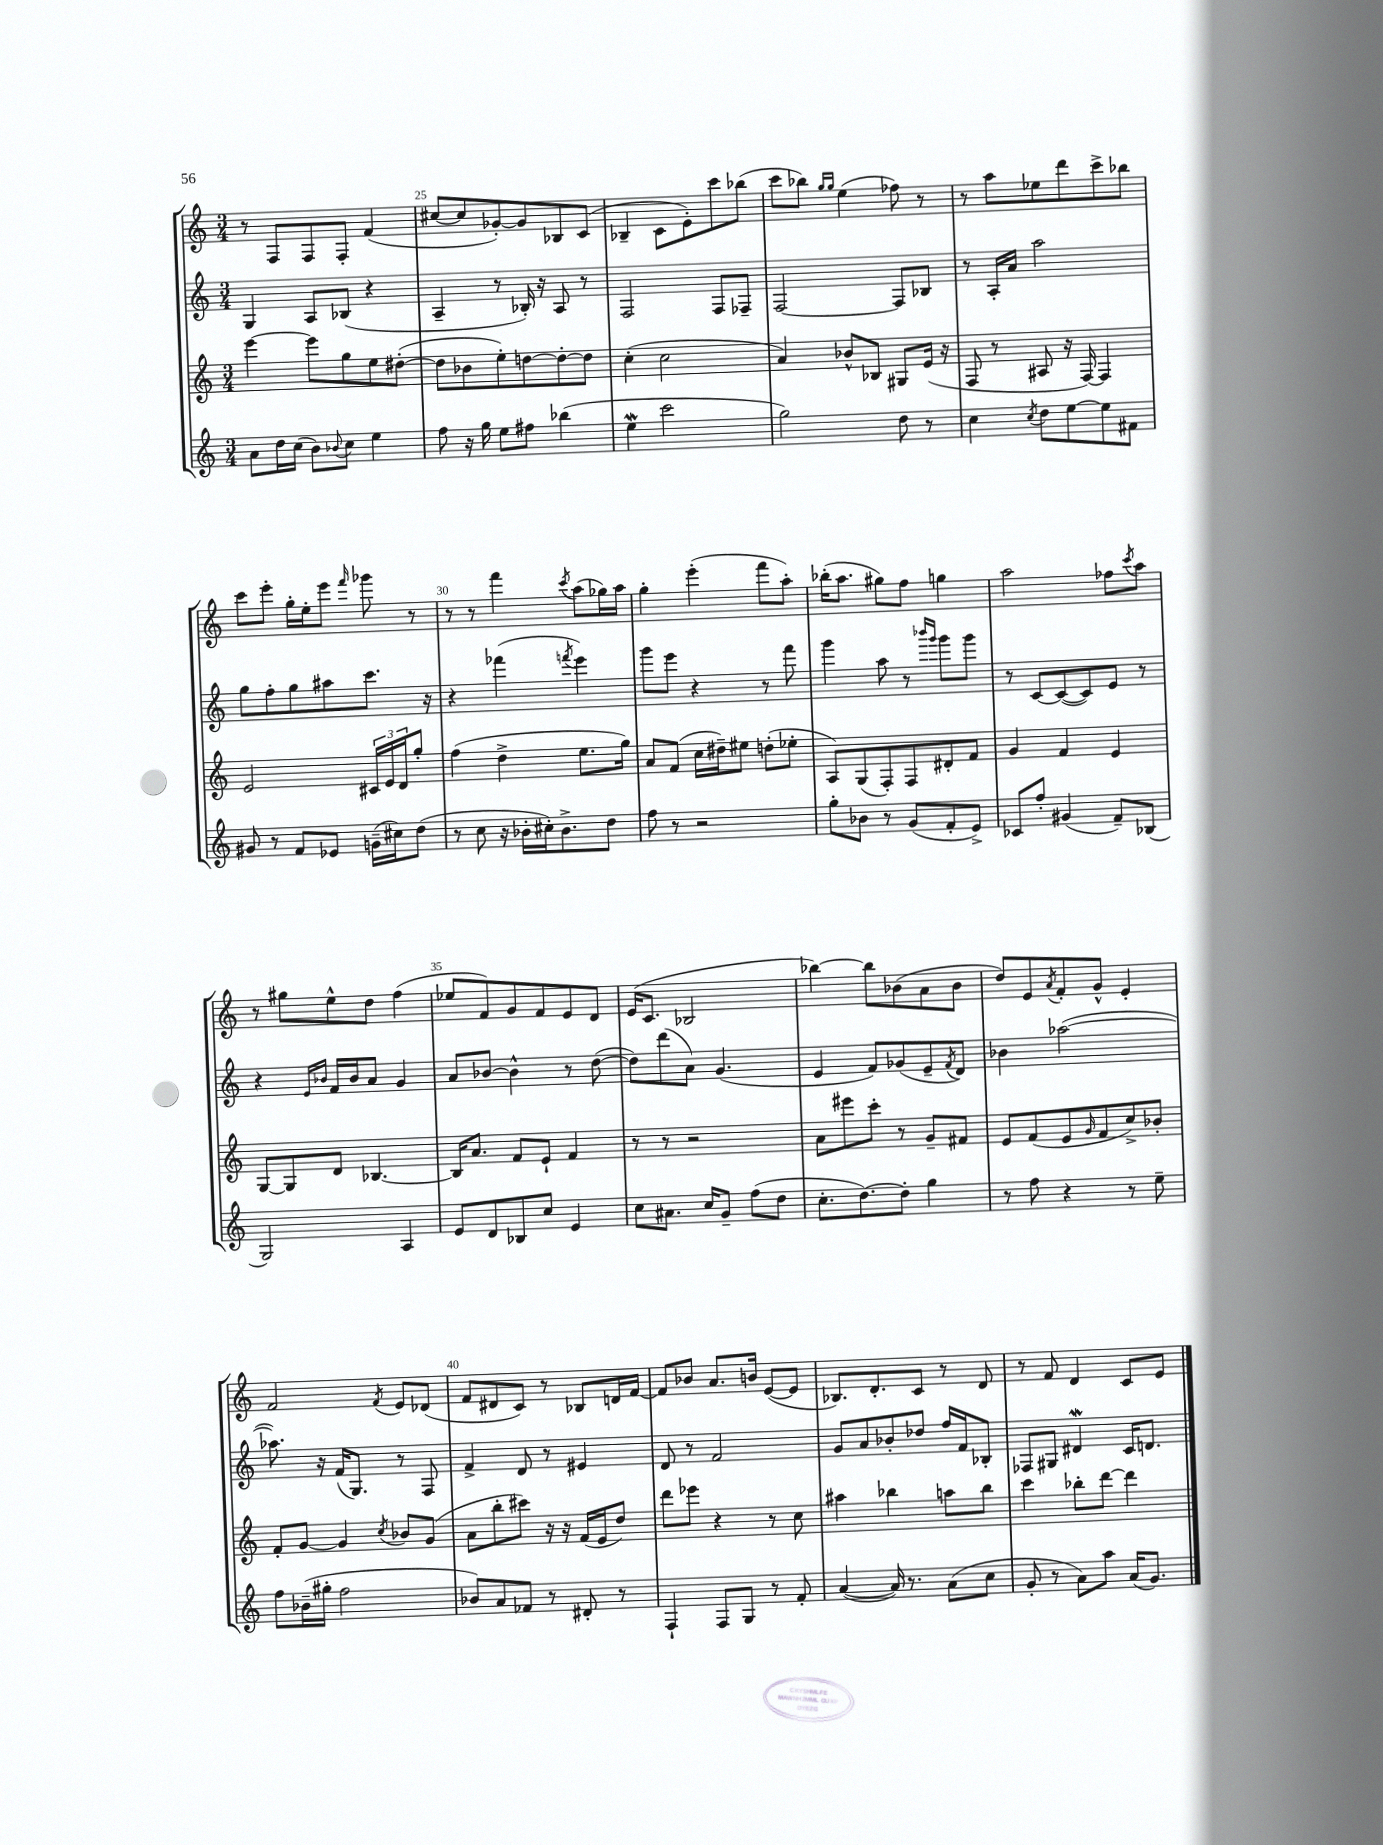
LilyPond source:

<<
\new StaffGroup <<
\new Staff = "s0" {
    \clef treble \key c \major \numericTimeSignature \time 3/4
    r8 f8 f8 f8-. f'4( |
    cis''8~ cis''8 ges'8~-.) ges'8 bes8 c'8( |
    bes4-- c'8 e'8-.) c'''8 bes''8( |
    c'''8 bes''8) \grace { g''16 g''16 } e''4( fes''8) r8 |
    r8 a''8 ees''8 d'''8 c'''8-> bes''8 |
    c'''8 e'''8-. g''16-. e''16-. e'''8 \grace { f'''16 } ges'''8 r8 |
    r8 r8 f'''4 \acciaccatura { c'''8 } a''8( ges''16) a''16 |
    g''4-. e'''4-.( f'''8 a''8-.) |
    bes''16-.( a''8. gis''8) f''8 g''4 |
    a''2 fes''8 \acciaccatura { c'''8 } a''8 |
    r8 gis''8 e''8-^ d''8 f''4( |
    ees''8 f'8) g'8 f'8 e'8 d'8 |
    e'16( c'8. bes2 |
    bes''4~) bes''8 bes'8( a'8 bes'8 |
    d''8) e'8 \acciaccatura { a'8 } f'8-. g'8-^ e'4-. |
    f'2 \acciaccatura { f'8 } e'8 des'8( |
    f'8 dis'8 c'8) r8 bes8 d'16 f'16~ |
    f'8 bes'8 a'8. b'16 e'8~( e'8 |
    bes8.) d'8.-. c'8 r8 d'8 |
    r8 f'8 d'4 c'8 e'8 \bar "|." |
}
\new Staff = "s1" {
    \clef treble \key c \major \numericTimeSignature \time 3/4
    g4 a8 bes8( r4 |
    a4-- r8 bes16-.) r16 a8 r8 |
    f2 f8 fes8-- |
    f2~ f8 bes8 |
    r8 a16-. a'16 a''2 |
    g''8 f''8-. g''8 ais''8 c'''8. r16 |
    r4 fes'''4( \acciaccatura { f'''8 } e'''4) |
    g'''8 e'''8 r4 r8 f'''8 |
    g'''4 a''8 r8 \grace { bes'''16 g'''16 } g'''8 g'''8 |
    r8 c'8~ c'8~( c'8) e'8 r8 |
    r4 \grace { e'16 bes'16 } f'16 bes'16 a'8 g'4 |
    a'8 bes'8~ bes'4-^ r8 d''8~( |
    d''8) d'''8( a'8) g'4.( |
    e'4 f'8) ges'8( e'8-- \acciaccatura { f'8 } d'8) |
    bes'4 aes''2~( |
    aes''8.) r16 f'16( g8.) r8 f8 |
    f'4-> d'8 r8 eis'4 |
    d'8 r8 f'2 |
    g'8 a'8 bes'8-. des''8 f''16 f'16 bes8-. |
    fes8 gis8 dis'4\mordent c'16 d'8. \bar "|." |
}
\new Staff = "s2" {
    \clef treble \key c \major \numericTimeSignature \time 3/4
    e'''4~ e'''8 g''8 e''8 dis''8~-.( |
    dis''8 bes'8 e''8-.) d''8~ d''8~-. d''8 |
    c''4-.( c''2 |
    a'4) bes'8-^ bes8 gis8 e'16( r16 |
    f8 r8 ais8 r16 f16~) f4 |
    e'2 \tuplet 3/2 { cis'16 e'16 d'16 } g''8-. |
    f''4( d''4-> e''8. g''16) |
    a'8 f'8( c''16 dis''16--) eis''8 d''8-.( ees''8-. |
    a8) g8( f8-.) f8 dis'8-. f'8 |
    g'4 f'4 e'4 |
    g8~ g8 d'8 bes4.~ |
    bes16 a'8. f'8 e'8-! f'4 |
    r8 r8 r2 |
    a'8 eis'''8 c'''8-. r8 g'8-- fis'8 |
    e'8 f'8( e'8 \grace { g'16 } f'8 c''8->) bes'8-. |
    f'8-. g'8~ g'4 \acciaccatura { c''8 } bes'8 g'8( |
    a'8 b''8-. cis'''8) r16 r16 f'16( e'16 d''8) |
    d'''8 ees'''8 r4 r8 c''8 |
    ais''4 bes''4 a''8 bes''8 |
    c'''4 bes''8-. d'''8~ d'''4 \bar "|." |
}
\new Staff = "s3" {
    \clef treble \key c \major \numericTimeSignature \time 3/4
    a'8 d''16 c''16( b'8) \appoggiatura { bes'8 } c''8 e''4 |
    f''8 r16 g''16 e''8 fis''8 bes''4( |
    e''4\mordent c'''2 |
    g''2) d''8 r8 |
    c''4 \acciaccatura { c''8 } d''8 e''8~ e''8 fis'8 |
    gis'8 r8 f'8 ees'8 g'16--( cis''16) d''8( |
    r8 c''8 r16 bes'16-. cis''16-.) bes'8.-> d''8 |
    f''8 r8 r2 |
    g''8-. bes'8 r8 g'8( f'8-. e'8->) |
    ces'8 f''8-. gis'4( f'8--) bes8( |
    g2) a4 |
    e'8 d'8 bes8 c''8 e'4 |
    c''8 ais'8. c''16 g'8-- f''8( d''8 |
    c''8.-. d''8.~) d''8-. g''4 |
    r8 f''8 r4 r8 e''8-- |
    f''8 bes'16--( gis''16-. f''2 |
    bes'8) a'8 fes'8 r8 dis'8-. r8 |
    f4-! f8 g8 r8 f'8-. |
    a'4~( a'16) r8. a'8( c''8 |
    g'8-. r8 a'8) a''8 a'16( g'8.) \bar "|." |
}
>>
>>
\layout { \context { \Score currentBarNumber = #24 \override BarNumber.break-visibility = ##(#f #t #t) barNumberVisibility = #(every-nth-bar-number-visible 5) } }
